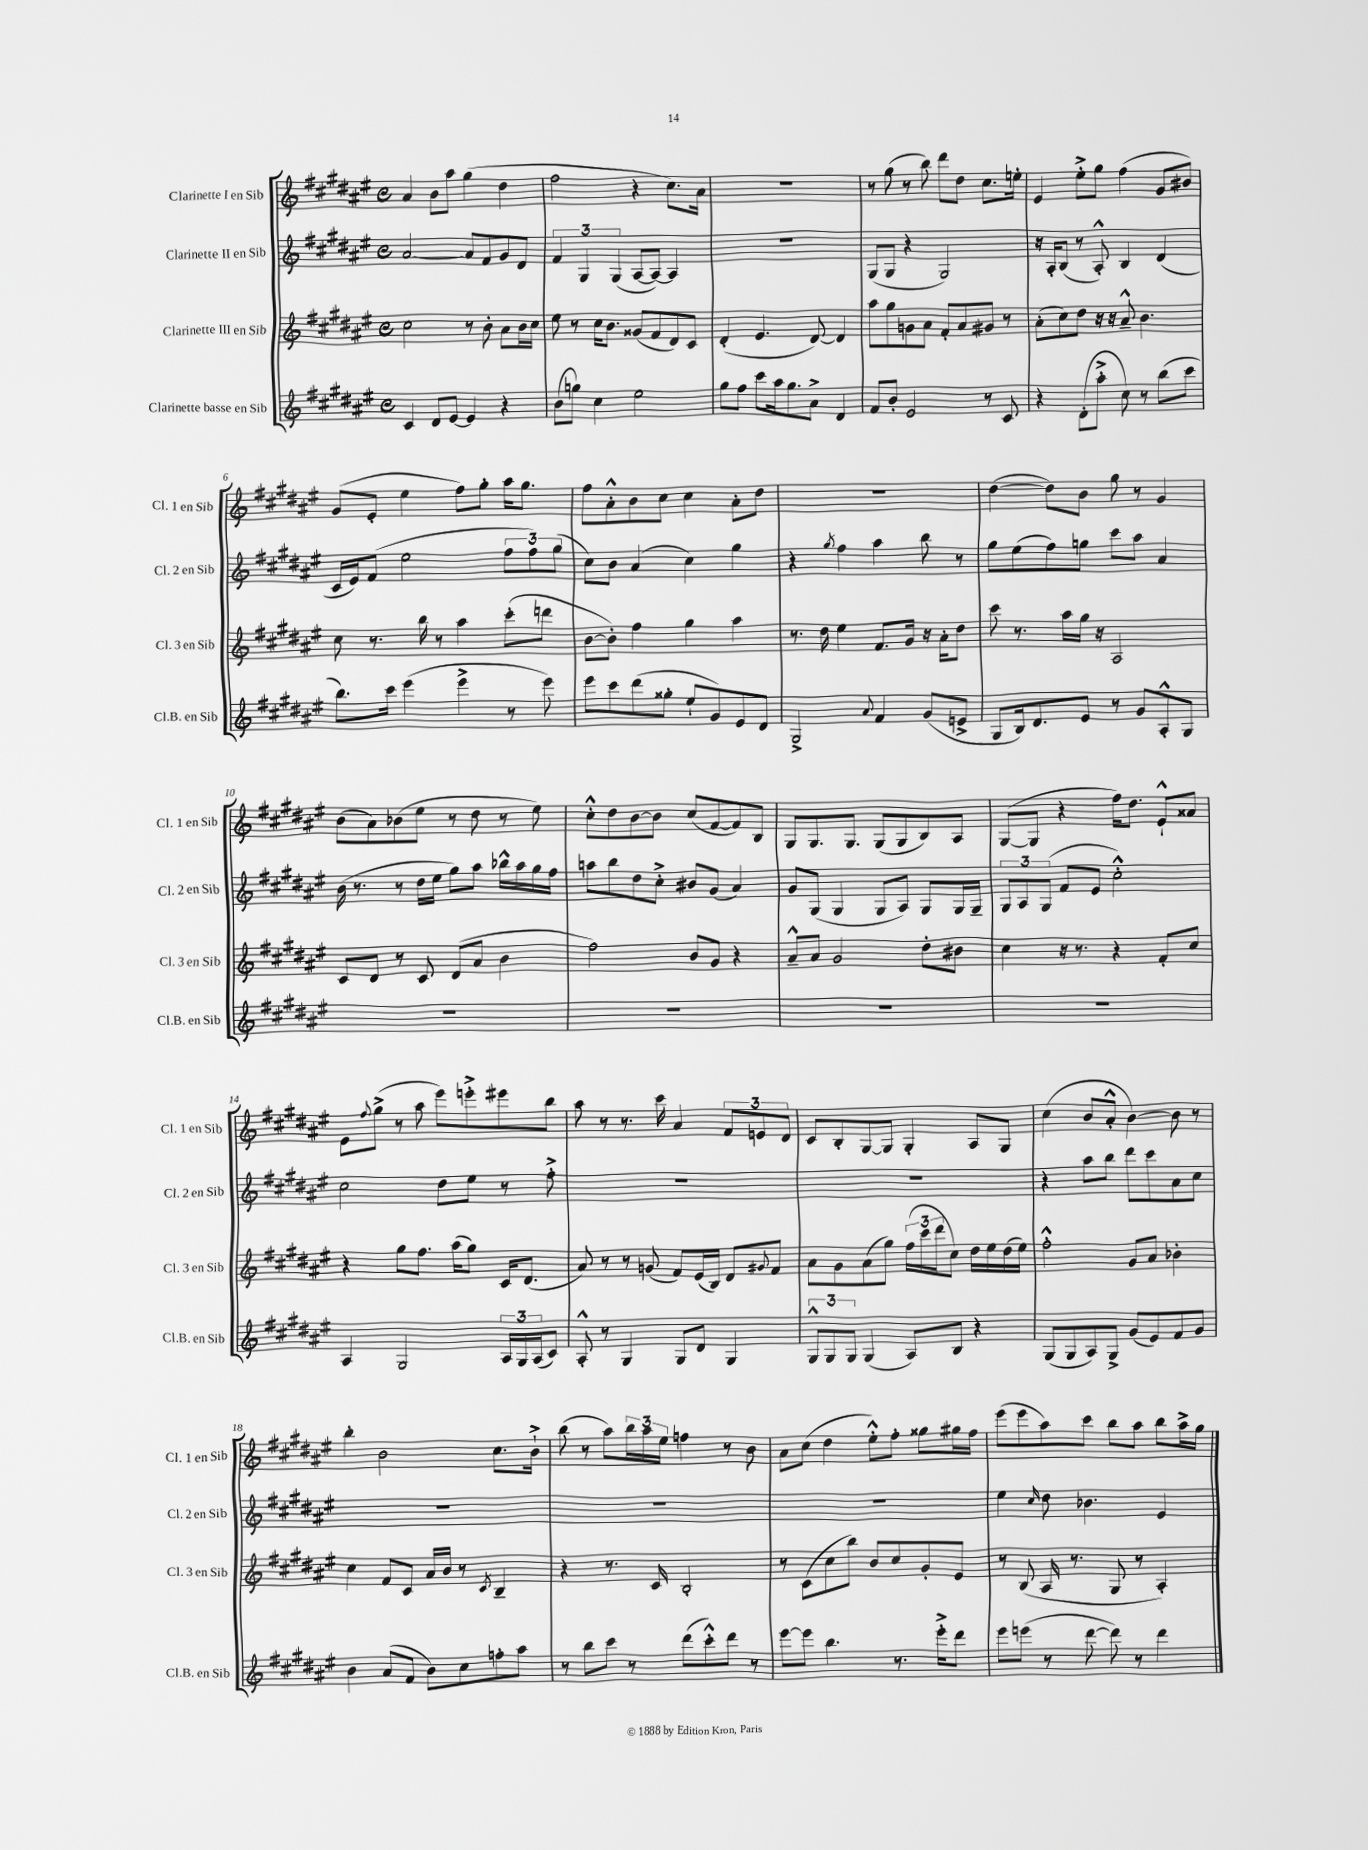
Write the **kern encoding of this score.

**kern	**kern	**kern	**kern
*staff4	*staff3	*staff2	*staff1
*clefG2	*clefG2	*clefG2	*clefG2
*k[f#c#g#d#a#e#]	*k[f#c#g#d#a#e#]	*k[f#c#g#d#a#e#]	*k[f#c#g#d#a#e#]
*M4/4	*M4/4	*M4/4	*M4/4
*met(c)	*met(c)	*met(c)	*met(c)
4c#	2cc#	[2a#	4a#
8d#	.	.	8b
[8e#	.	.	8aa#
4e#]	8r	8a#]	(4gg#
.	8b'	8f#	.
4r	8a#	8g#	4dd#
.	16b	8d#	.
.	16cc#	.	.
=	=	=	=
(8b	8ee#	6f#	2ff#
8gg)	8r	.	.
.	.	6G#	.
4cc#	16cc#	.	.
.	8.b	.	.
.	.	(6G#	.
2ee#	(8g##	[8A#	4r
.	8f#	8A#_)	.
.	8d#)	4A#]	8.cc#)
.	8c#	.	.
.	.	.	16a#
=	=	=	=
8gg#	(4d#'	1r	1r
8ff#	.	.	.
8ccc#	4.e#	.	.
16aa#	.	.	.
8.gg#	.	.	.
8a#^	[8d#)	.	.
4d#	4d#]	.	.
=	=	=	=
8f#	8aa#	(8G#	8r
8b'	8gg#	8G#	(8gg#
2e#	8g	4r	8r
.	8a#	.	8bb)
.	8f#'	2G#)	8ddd#
.	8a#	.	8dd#
8r	8g#	.	8.cc#
8c#	8r	.	.
.	.	.	16ee'
=	=	=	=
4r	(8a#'	16r	4e#
.	.	16A#'	.
.	8cc#)	(8B	.
(8d#'	8dd#	8r	8ee#'^
8aa#'^	16r	8A#'^^)	8gg#
.	16r	.	.
8cc#)	8a#~^^	4B	(4ff#
8r	4.b	.	.
(8bb	.	(4d#	8g#
8ccc#	.	.	8b#)
=	=	=	=
8.bb)	8cc#	16c#	(8g#
.	.	16e#)	.
.	8.r	(8f#	8e#'
16ccc#	.	.	.
(4eee#	.	2ee#	4ee#
.	16bb	.	.
.	8r	.	.
4eee#^	4aa#	.	8ff#)
.	.	.	8gg#'
8r	(8ccc#'	12ff#	16aa#
.	.	.	8.gg#
.	.	12ff#)	.
8eee#)	8ddd	.	.
.	.	(12gg#	.
=	=	=	=
8eee#	[8b	8cc#)	8ff#
8ccc#	8b'])	8b	8a#'^^
(8ddd#	4ff#	(4a#	8b
8gg##'	.	.	8cc#
8ee#`	4gg#	4cc#)	4cc#
8g#)	.	.	.
8e#	4aa#	4gg#	8a#'
8d#	.	.	8dd#
=	=	=	=
2G#^	8.r	4r	1r
.	16dd#	.	.
.	.	8qgg#	.
.	4ee#	4ff#	.
8qqa#	.	.	.
4f#	8.f#	4aa#	.
.	16g#	.	.
(8g#	16r	8bb	.
.	16a#'	.	.
8e^	8dd#	8r	.
=	=	=	=
8G#	8ccc#	8gg#	([4dd#
16B)	8.r	(8ee#	.
8.d#	.	.	.
.	.	8ff#)	8dd#])
.	16aa#	.	.
8e#	16gg#	8gg	8b
.	16r	.	.
8r	2A#	8ccc#	8gg#
8g#	.	8aa#	8r
8A#'^^	.	4a#	4g#
8G#	.	.	.
=	=	=	=
1r	8c#	(16b	(8b
.	.	8.r	.
.	8d#	.	8a#)
.	8r	8r	(8b-
.	8c#	16dd#	8ee#
.	.	16ee#	.
.	(8d#	8gg#)	8r
.	8a#	8aa#	8dd#
.	4b	16bb-^^	8r
.	.	16aa#	.
.	.	16gg#	8ee#)
.	.	16ff#	.
=	=	=	=
1r	2ff#)	8aa	8cc#'^^
.	.	8bb	8dd#
.	.	8dd#	[8b
.	.	8cc#'^	8b]
.	8b	8b#	(8cc#
.	8g#	(8g#	[8f#
.	4r	4a#)	8f#])
.	.	.	8B
=	=	=	=
1r	8a#~^^	8g#	8G#
.	8a#	(8G#	8.G#
.	2g#	4G#	.
.	.	.	8.G#
.	.	8G#	(8G#
.	.	8A#)	8G#
.	8dd#'	8G#	8B)
.	8b#	16G#	8A#
.	.	16G#~	.
=	=	=	=
1r	4cc#	12G#	([8G#
.	.	12A#	.
.	.	.	8G#]
.	.	(12G#	.
.	16r	8f#	4r
.	8.r	.	.
.	.	8e#	.
.	4r	2cc#'^^)	16ff#)
.	.	.	8.dd#
.	8f#'	.	8e#`^^
.	8cc#	.	8a##
=	=	=	=
4A#	4r	2cc#	8e#
.	.	.	8qqff#
.	.	.	(8gg#^
2G#	8gg#	.	8r
.	8.ff#	.	8aa#
.	.	8dd#	8eee#)
.	(16aa#	.	.
.	8gg#)	8ee#	8eee'^
24A#	16c#	8r	8eee#
24G#	.	.	.
.	(8.d#	.	.
(24A#	.	.	.
8c#)	.	8ff#'^	8bb
=	=	=	=
8A#'^^	8a#)	1r	8aa#
8r	8r	.	8r
4G#	8r	.	8.r
.	(8g	.	.
.	.	.	16ccc#
8G#	8f#)	.	4a#
8d#	(16e#	.	.
.	16B)	.	.
4G#	8d#	.	12f#
.	.	.	12e
.	8qqg#	.	.
.	8f#	.	.
.	.	.	12d#
=	=	=	=
12G#^^	8a#	1r	8c#
12G#	.	.	.
.	8g#	.	8B'
12G#	.	.	.
(4G#	(8a#	.	[8G#
.	8gg#)	.	8G#]
8A#)	(24ff#	.	4G#'
.	24ccc#	.	.
.	24ddd#	.	.
8B	8cc#)	.	.
4r	16dd#	.	8A#
.	16ee#	.	.
.	(16dd#	.	8G#
.	16ee#)	.	.
=	=	=	=
(8G#	2ff#'^^	4r	(4cc#
8G#	.	.	.
8A#)	.	8aa#	8b
8G#^	.	8bb	8a#'^^
(8g#	8g#	8ddd#	[4b)
8e#)	8a#	8ccc#	.
8f#	4b-'	8a#	8b]
8g#	.	8cc#	8r
=	=	=	=
4b	4cc#	1r	4bb'
(8a#	8f#	.	2b
8f#	8c#	.	.
8b)	16a#	.	.
.	16b	.	.
8cc#	8r	.	.
.	8qc#	.	.
8ff'	4B~	.	8.cc#
8aa#	.	.	.
.	.	.	16b`^
=	=	=	=
8r	4r	1r	(8bb
8bb	.	.	8r
8ccc#	8.r	.	8aa#)
8r	.	.	24bb
.	.	.	24aa#
.	16c#	.	.
.	.	.	24ee#
(8ddd#	2B'	.	4ff
8ccc#'^^)	.	.	.
8ddd#	.	.	8r
8r	.	.	8b
=	=	=	=
[8eee#	8r	1r	8a#
8eee#]	(8c#	.	(8cc#
4.bb	8cc#	.	4dd#
.	8bb)	.	.
.	8b	.	8ee#'^^)
8.r	8cc#	.	8ff#'
.	8g#'	.	8gg##
16eee#'^	.	.	.
8ddd#	8e#	.	16gg#
.	.	.	16ff#
=	=	=	=
8eee#	8r	4ee#	(8eee#
(8eee	(8B	.	8eee#
.	.	16qqcc#	.
8r	16A#	8dd#	8aa#)
.	8.r	.	.
[8ddd#	.	4.b-	8ccc#
8ddd#])	8G#	.	8bb
8r	8r	.	8aa#
4ddd#	4A#')	4e#	8bb
.	.	.	16aa#^
.	.	.	16gg#
==	==	==	==
*-	*-	*-	*-
